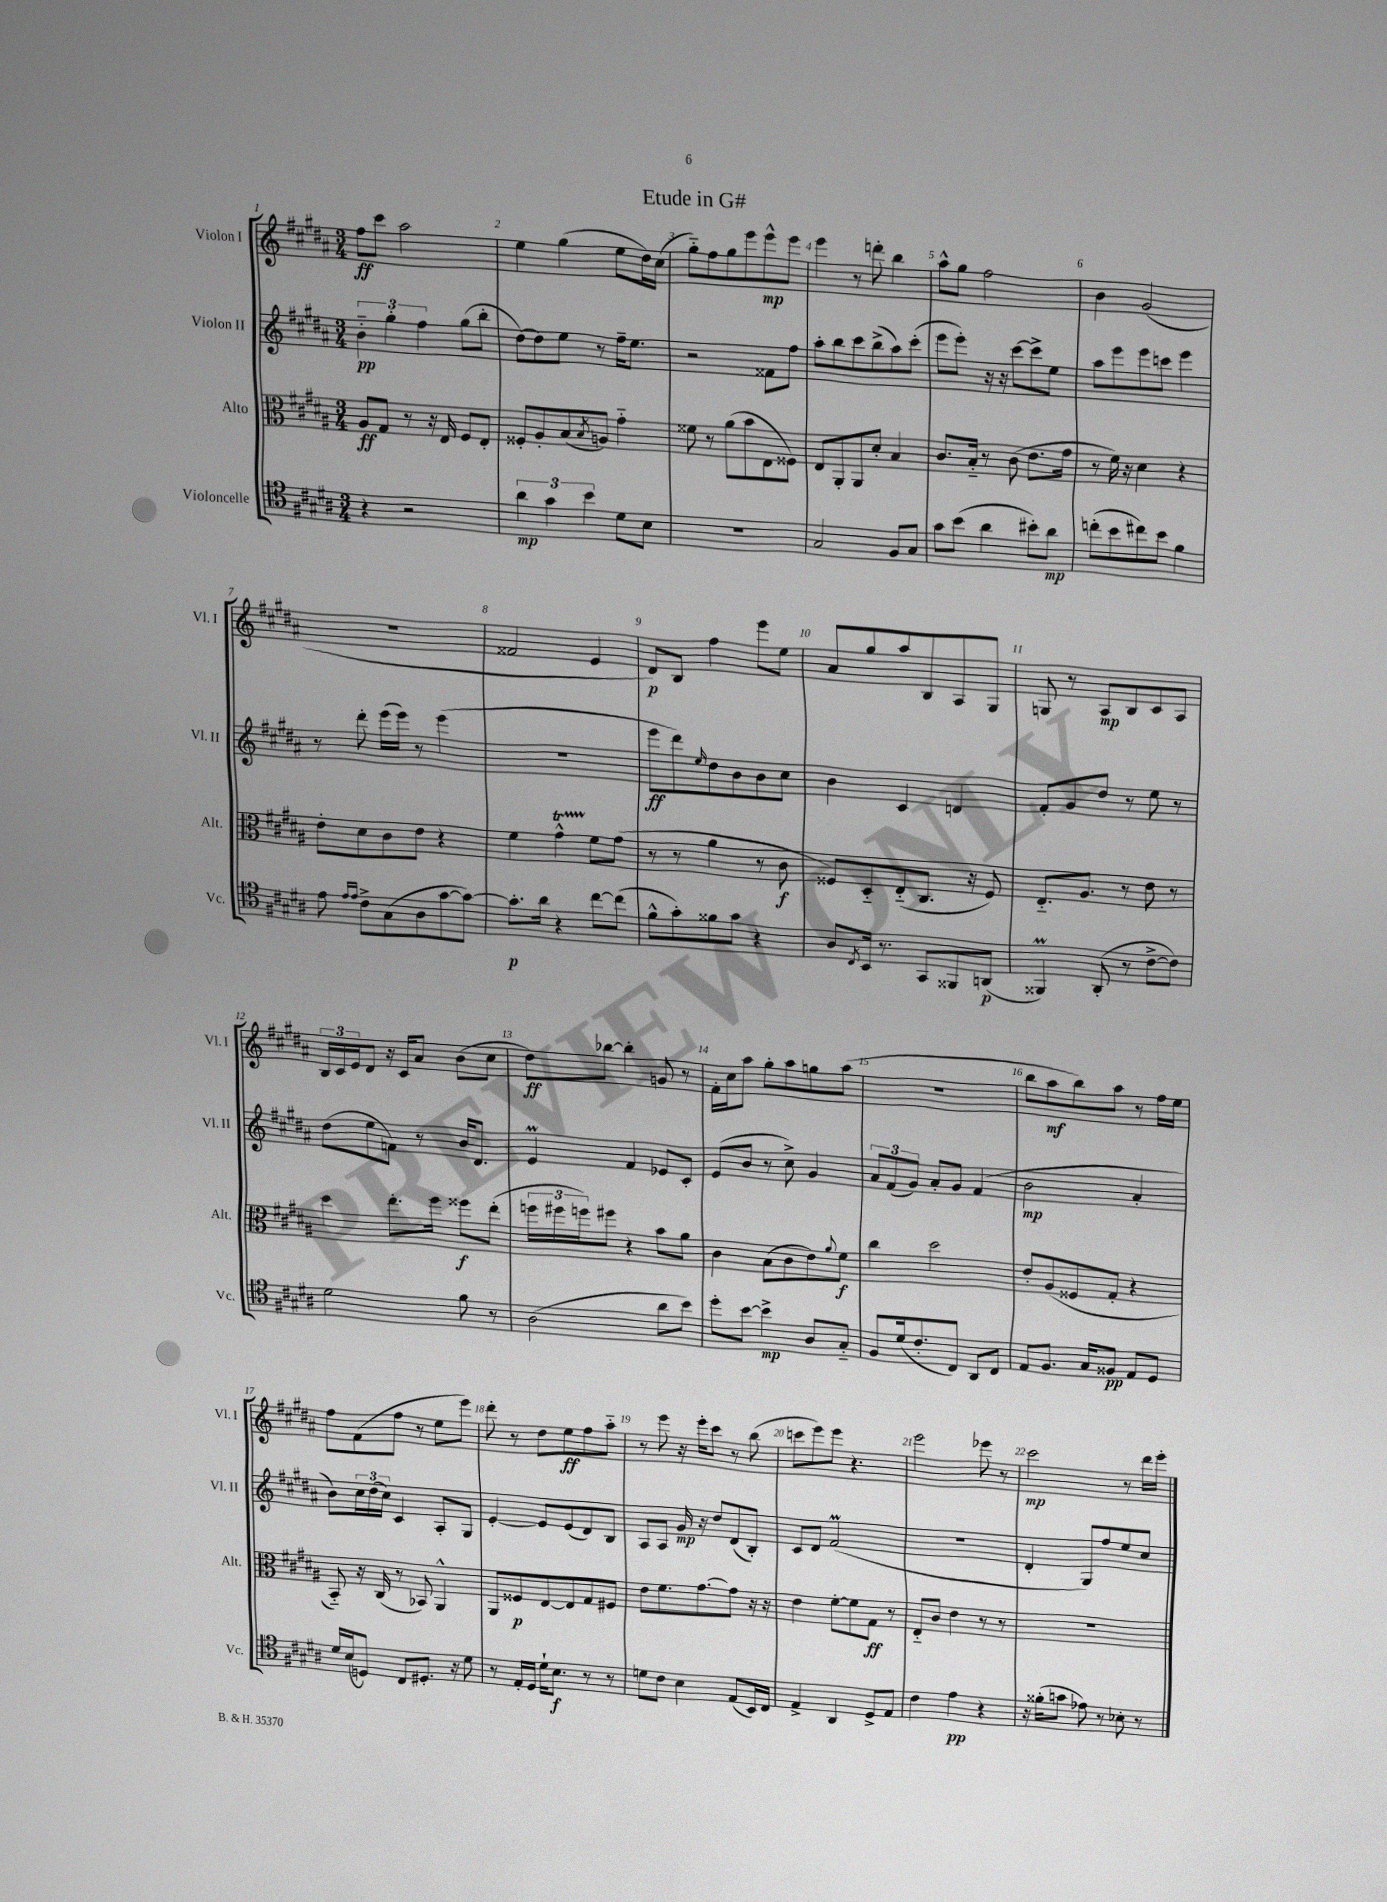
\header { title = "Etude in G#" }
<<
\new StaffGroup <<
\new Staff = "s0" \with { instrumentName = "Violon I" shortInstrumentName = "Vl. I" } {
    \clef treble \key b \major \numericTimeSignature \time 3/4
    fis''8\ff cis'''8 ais''2 |
    e''4 gis''4( e''8 dis''16) cis''16( |
    gis''8-_) fis''8 gis''8 e'''8 e'''8-^\mp e'''8 |
    e'''4 r8 d'''8-. b''4 |
    ais''8-^ gis''8 fis''2 |
    b'4 gis'2( |
    R2. |
    fisis'2 e'4 |
    dis'8\p) b8 fis''4 e'''8 e''8 |
    ais'8 gis''8 ais''8 b8 ais8 gis8 |
    g8 r8 ais8\mp b8 cis'8 ais8 |
    \tuplet 3/2 { b16 cis'16 e'16 } dis'8 r16 cis'16 ais'8 b'8( cis''8 |
    dis''8\ff) bes''8~ bes''4-. g'8 r8 |
    fis'16-. cis''16 ais''8 gis''8-. ais''8 g''8 ais''8( |
    R2. |
    b''8 ais''8\mf b''8) ais''8 r8 fis''16 e''16 |
    fis''8 fis'8( fis''8 r8 e''8 e'''8) |
    dis'''8-. r8 dis''8 e''8\ff fis''8 ais''8-_ |
    r8 e'''8 r16 e'''16-. cis'''8 r8 b''8( |
    c'''8 e'''8) e'''8 r4. |
    e'''2 ees'''8 r8 |
    cis'''2\mp r8 dis'''16 e'''16-. \bar "|." |
}
\new Staff = "s1" \with { instrumentName = "Violon II" shortInstrumentName = "Vl. II" } {
    \clef treble \key b \major \numericTimeSignature \time 3/4
    \tuplet 3/2 { b'4-_\pp gis''4-. fis''4 } gis''8( b''8-. |
    dis''8~) dis''8 e''8 r8 fis''16-- e''8. |
    r2 fisis'8 fis''8 |
    ais''8-. b''8 cis'''8 b''8->( ais''8) cis'''8-.( |
    e'''8 e'''8-.) r16 r16 cis'''8~ cis'''8-> e''8 |
    ais''8 e'''8 e'''8 c'''8 e'''4 |
    r8 dis'''8-. e'''16( e'''16) r8 e'''4( |
    R2. |
    e'''8\ff dis'''8) \grace { e''16 } dis''8 b'8 b'8 cis''8 |
    b'4 cis'4 d'4 |
    fis'8-. gis'8 dis''8 r8 e''8 r8 |
    dis''8( e''8 f'8) r8 b'16 dis'8. |
    e'4\prall fis'4 ees'8 cis'8-. |
    e'8( b'8 r8 cis''8->) gis'4 |
    \tuplet 3/2 { ais'8 fis'8( gis'8) } ais'8-. gis'8 fis'4( |
    b'2\mp ais'4-. |
    b'8) \tuplet 3/2 { cis''16 dis''16( cis''16) } cis'4 ais8-. gis8 |
    e'4~-. e'8 e'8( dis'8) b8 |
    ais8 ais8 gis'16\mp r16 dis''8 dis'8( b8-.) |
    cis'8 dis'8 fis'2\prall( |
    R2. |
    dis'4-. gis8) fis''8 e''8 cis''8 \bar "|." |
}
\new Staff = "s2" \with { instrumentName = "Alto" shortInstrumentName = "Alt." } {
    \clef alto \key b \major \numericTimeSignature \time 3/4
    ais8\ff gis8 r8 r16 e16 fis8 e8-. |
    fisis8-. ais8-. b8( \acciaccatura { b8 } a8) gis'4-_ |
    fisis'8 r8 ais'8( b'8 e8 fisis8) |
    e8 ais,8-. ais,8 dis'8-. b4 |
    cis'8. b16-_ r8 cis'8( e'8. gis'16 |
    r8 fis'16) r16 dis'4 r4 |
    e'8-. dis'8 cis'8 e'8 r4 |
    fis'4 gis'4-^\startTrillSpan fis'8\stopTrillSpan gis'8( |
    r8 r8 ais'4 r8 cis'8\f |
    fisis8) dis8-_ e8-_( cis8. r16 fisis8) |
    e8.-_ ais8. r8 e'8 r8 |
    dis''4 e''8.-. fis''16 fisis''8\f e''8-.( |
    \tuplet 3/2 { f''16 fis''16 f''16) } fis''8 r4 b'8 ais'8 |
    cis'4 b8( cis'8 e'8) \appoggiatura { ais'8 } fis'8\f |
    cis''4 dis''2 |
    e'8-. ais8( fisis8 gis8-. r4 |
    b,8-_) r16 cis16( r8 bes,8) ais,4-^ |
    ais,8 fisis8\p e8~ e8 gis8 fis8 |
    e'8 fis'8. gis'8.~ gis'8 r16 r16 |
    e'4 fis'8~-. fis'8 gis8\ff r8 |
    e8-_ cis'8 e'4 r8 r8 |
    R2. \bar "|." |
}
\new Staff = "s3" \with { instrumentName = "Violoncelle" shortInstrumentName = "Vc." } {
    \clef tenor \key b \major \numericTimeSignature \time 3/4
    r4 r2 |
    \tuplet 3/2 { ais'4\mp gis'4 b'4 } dis'8 b8 |
    R2. |
    gis2 fis8 gis8 |
    gis'8 b'8( ais'4 bis'8-.) ais'8\mp |
    c''8-.( b'8 cis''8) b'8 fis'4 |
    e'8 \grace { e'16 e'16 } cis'8-> gis8( ais8 gis'8~ gis'8~) |
    gis'8.-.\p ais'16 r4 cis''8~ cis''8( |
    fis'8-^ gis'8-.) fisis'8 gis'8 r4 |
    ais8 \acciaccatura { cis8 } b,16 r8. gis,8 fisis,8 a,8\p( |
    fisis,4\prall) ais,8-.( r8 cis'8~-> cis'8) |
    dis'2 fis'8 r8 |
    ais2( ais'8 b'8) |
    dis''8-. b'8~ b'4->\mp ais8 gis8-_ |
    fis8 dis'16( cis'8.-. cis8) ais,8 cis8 |
    e8 fis8. gis16 fisis8\pp e8 dis8 |
    dis'16 b16( d8) cis8 dis8.-. r16 dis'8 |
    r8 e16-. dis16 dis'16-! b8.\f r8 r8 |
    d'8 cis'8 b4 e8( b,16) cis16 |
    e4-> ais,4 dis8-> e8 |
    cis'4 e'4\pp r4 |
    r16 fisis'16-.( g'8 ees'8) r8 bes8-. r8 \bar "|." |
}
>>
>>
\layout { \context { \Score \override BarNumber.break-visibility = ##(#f #t #t) barNumberVisibility = #all-bar-numbers-visible } }
